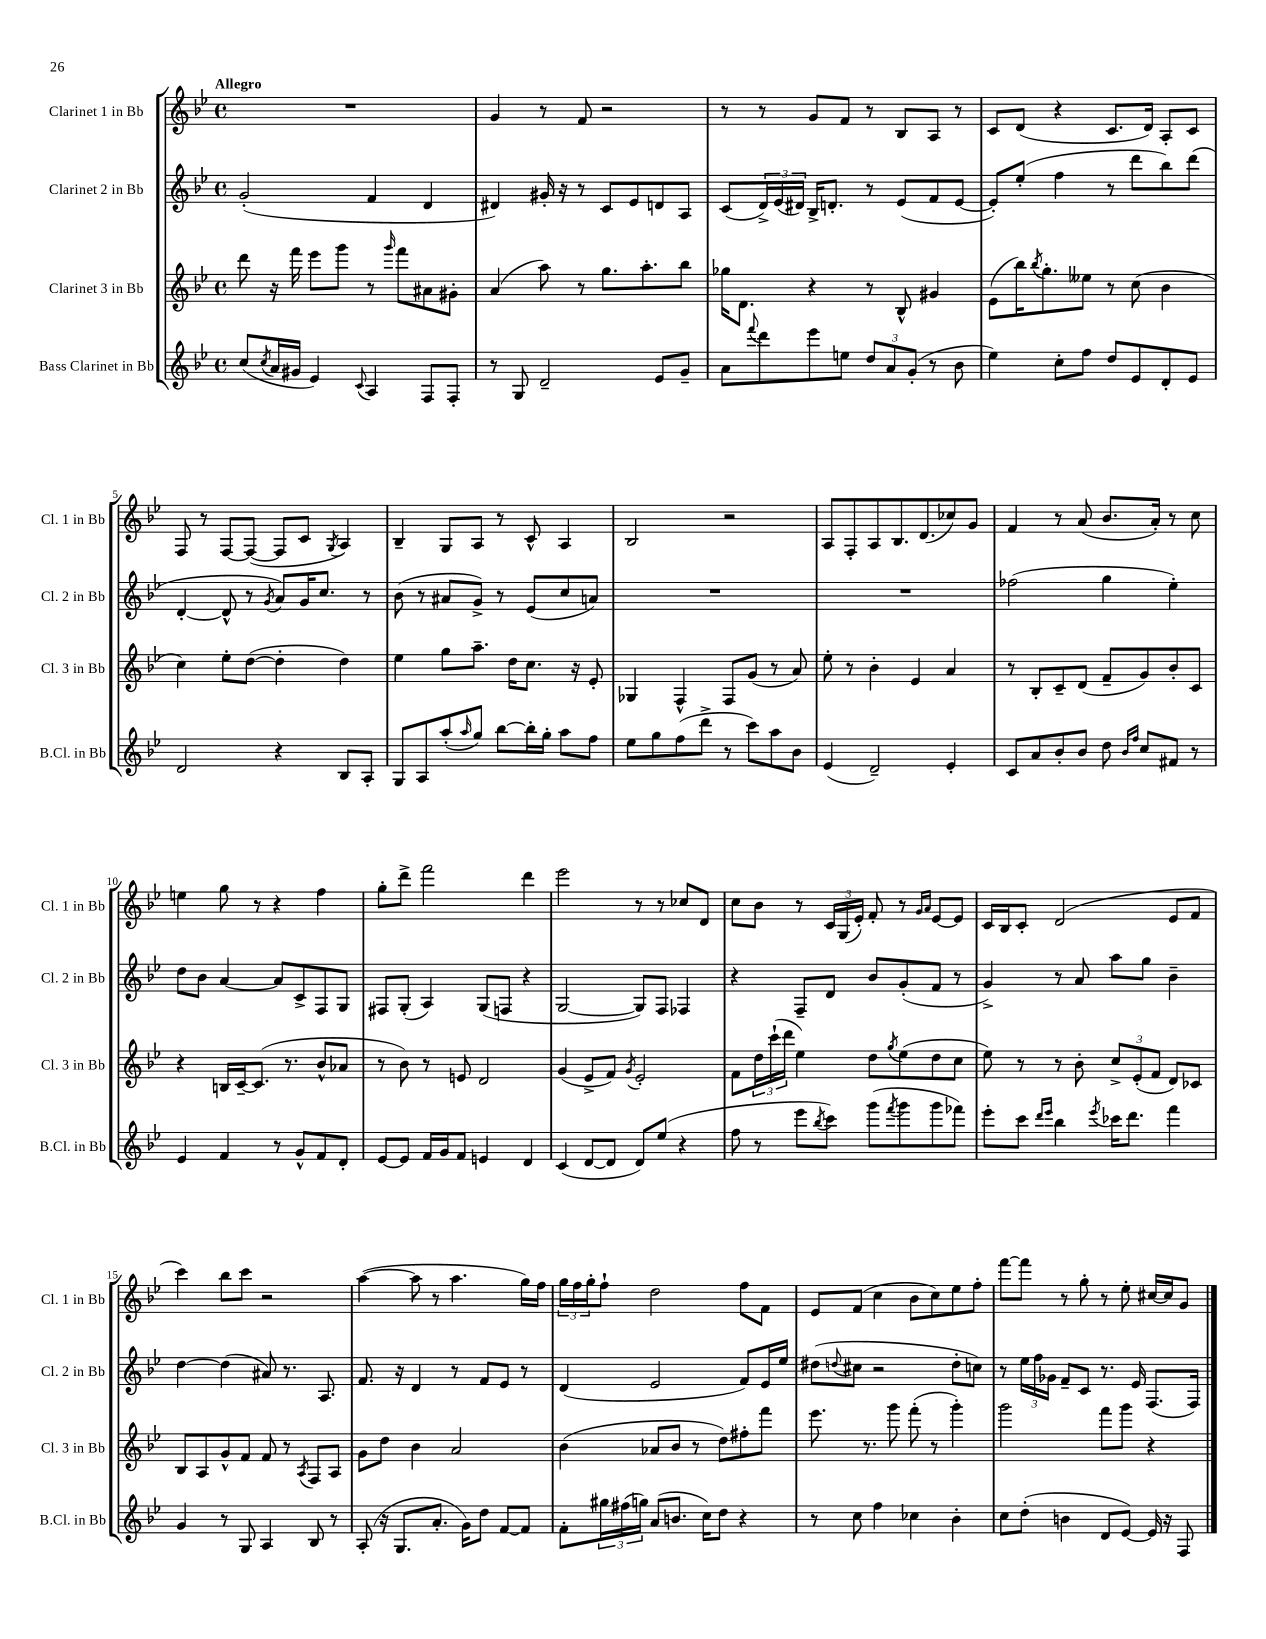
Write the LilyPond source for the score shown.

<<
\new StaffGroup <<
\new Staff = "s0" \with { instrumentName = "Clarinet 1 in Bb" shortInstrumentName = "Cl. 1 in Bb" } {
    \clef treble \key bes \major \defaultTimeSignature \time 4/4 \tempo "Allegro"
    R1 |
    g'4 r8 f'8 r2 |
    r8 r8 g'8 f'8 r8 bes8 a8 r8 |
    c'8 d'8( r4 c'8. d'16) a8-. c'8 |
    f8 r8 f8~ f8~( f8 c'8 \acciaccatura { g8 } a4) |
    bes4-- g8 a8 r8 c'8-^ a4 |
    bes2 r2 |
    a8 f8-. a8 bes8. d'8.( ces''8) g'8 |
    f'4 r8 a'8( bes'8. a'16-.) r8 c''8 |
    e''4 g''8 r8 r4 f''4 |
    g''8-. d'''8-> f'''2 d'''4 |
    ees'''2 r8 r8 ces''8 d'8 |
    c''8 bes'8 r8 \tuplet 3/2 { c'16 g16( ees'16-.) } f'8-. r8 \grace { g'16 a'16 } ees'8~ ees'8 |
    c'16 bes16 c'8-. d'2( ees'8 f'8 |
    c'''4) bes''8 c'''8 r2 |
    a''4~( a''8 r8 a''4. g''16) f''16 |
    \tuplet 3/2 { g''16 f''16 g''16-. } f''8-! d''2 f''8 f'8 |
    ees'8 f'8( c''4 bes'8 c''8) ees''8 f''8-. |
    f'''8~ f'''8 r8 g''8-. r8 ees''8-. cis''16~ cis''16 g'8 \bar "|." |
}
\new Staff = "s1" \with { instrumentName = "Clarinet 2 in Bb" shortInstrumentName = "Cl. 2 in Bb" } {
    \clef treble \key bes \major \defaultTimeSignature \time 4/4
    g'2-.( f'4 d'4 |
    dis'4) gis'16-. r16 r8 c'8 ees'8 d'8 a8 |
    c'8( \tuplet 3/2 { d'16->) ees'16( dis'16) } bes16-> d'8.-. r8 ees'8( f'8 ees'8~ |
    ees'8-.) ees''8-.( f''4 r8 d'''8 bes''8) d'''8( |
    d'4~-. d'8-^ r8 \acciaccatura { g'8 } a'8) g'16 c''8. r8 |
    bes'8( r8 ais'8 g'8->) r8 ees'8( c''8 a'8) |
    R1 |
    R1 |
    fes''2( g''4 ees''4-.) |
    d''8 bes'8 a'4~ a'8 c'8-> f8 g8 |
    fis8 g8-.( a4) g8( f8 r4 |
    g2~ g8) f8 fes4 |
    r4 f8-- d'8 bes'8 g'8-.( f'8 r8 |
    g'4->) r8 a'8 a''8 g''8 bes'4-- |
    d''4~ d''4( ais'8) r8. a8. |
    f'8. r16 d'4 r8 f'8 ees'8 r8 |
    d'4( ees'2 f'8) ees'16 ees''16 |
    dis''8( \appoggiatura { d''8 } cis''8 r2 d''8-. c''8) |
    r8 \tuplet 3/2 { ees''16 f''16 ges'16 } f'8-- c'8 r8. ees'16 f8.( f16) \bar "|." |
}
\new Staff = "s2" \with { instrumentName = "Clarinet 3 in Bb" shortInstrumentName = "Cl. 3 in Bb" } {
    \clef treble \key bes \major \defaultTimeSignature \time 4/4
    d'''8 r16 f'''16 ees'''8 g'''8 r8 \grace { g'''16 } f'''8 ais'8 gis'8-. |
    a'4( a''8) r8 g''8. a''8.-. bes''8 |
    ges''16 d'8. r4 r8 bes8-^ gis'4 |
    ees'8( bes''16) \acciaccatura { bes''8 } g''8.-. eeses''8 r8 c''8( bes'4 |
    c''4) ees''8-. d''8~( d''4-. d''4) |
    ees''4 g''8 a''8.-- d''16 c''8. r16 ees'8-. |
    ges4 f4-^ f8 g'8( r8 a'8) |
    ees''8-. r8 bes'4-. ees'4 a'4 |
    r8 bes8-. c'8-- d'8( f'8-- g'8) bes'8-. c'8 |
    r4 b16 c'16~-- c'8.( r8. bes'8-^ aes'8 |
    r8 bes'8) r8 e'8 d'2 |
    g'4( ees'8-> f'8) \acciaccatura { g'8 } ees'2-. |
    f'8 \tuplet 3/2 { d''16 c'''16-!( d'''16 } ees''4) d''8 \acciaccatura { g''8 } ees''8( d''8 c''8 |
    ees''8) r8 r8 bes'8-. \tuplet 3/2 { c''8-> ees'8-.( f'8 } d'8) ces'8 |
    bes8 a8 g'8-^ f'8 f'8 r8 \acciaccatura { a8 } f8 a8 |
    g'8 d''8 bes'4 a'2 |
    bes'4( aes'8 bes'8 r8 d''8) fis''8-. f'''8 |
    ees'''8. r8. g'''8 f'''8-.( r8 g'''4-.) |
    g'''2 f'''8 g'''8 r4 \bar "|." |
}
\new Staff = "s3" \with { instrumentName = "Bass Clarinet in Bb" shortInstrumentName = "B.Cl. in Bb" } {
    \clef treble \key bes \major \defaultTimeSignature \time 4/4
    c''8( \acciaccatura { c''8 } a'16 gis'16 ees'4) \appoggiatura { c'8 } a4 f8 f8-. |
    r8 g8 d'2-- ees'8 g'8-- |
    a'8 \appoggiatura { f'''8 } d'''8 ees'''8 e''8 \tuplet 3/2 { d''8 a'8 g'8-.( } r8 bes'8 |
    ees''4) c''8-. f''8 d''8 ees'8 d'8-. ees'8 |
    d'2 r4 bes8 a8-. |
    g8 a8 a''8-.( \grace { a''16 } g''8) bes''8~ bes''16-. g''16-. a''8 f''8 |
    ees''8 g''8 f''8( d'''8-> r8 c'''8) a''8 bes'8 |
    ees'4( d'2--) ees'4-. |
    c'8 a'8 bes'8-. bes'8 d''8 \grace { bes'16 f''16 } c''8 fis'8 r8 |
    ees'4 f'4 r8 g'8-^ f'8 d'8-. |
    ees'8~ ees'8 f'16 g'16 f'8 e'4 d'4 |
    c'4( d'8~ d'8 d'8) ees''8( r4 |
    f''8 r8 ees'''8 \acciaccatura { bes''8 } c'''8) g'''8( \acciaccatura { f'''8 } g'''8 g'''8 fes'''8) |
    ees'''8-. c'''8 \grace { d'''16 ees'''16 } bes''4 \acciaccatura { ees'''8 } ces'''16 d'''8. f'''4 |
    g'4 r8 g8 a4 bes8 r8 |
    a8-.( r16 g8. a'8.-. g'16) d''8 f'8~ f'8 |
    f'8-. \tuplet 3/2 { gis''16 fis''16( g''16) } a'8( b'8. c''16) d''8 r4 |
    r8 c''8 f''4 ces''4 bes'4-. |
    c''8 d''8-.( b'4 d'8 ees'8~) ees'16 r16 f8 \bar "|." |
}
>>
>>
